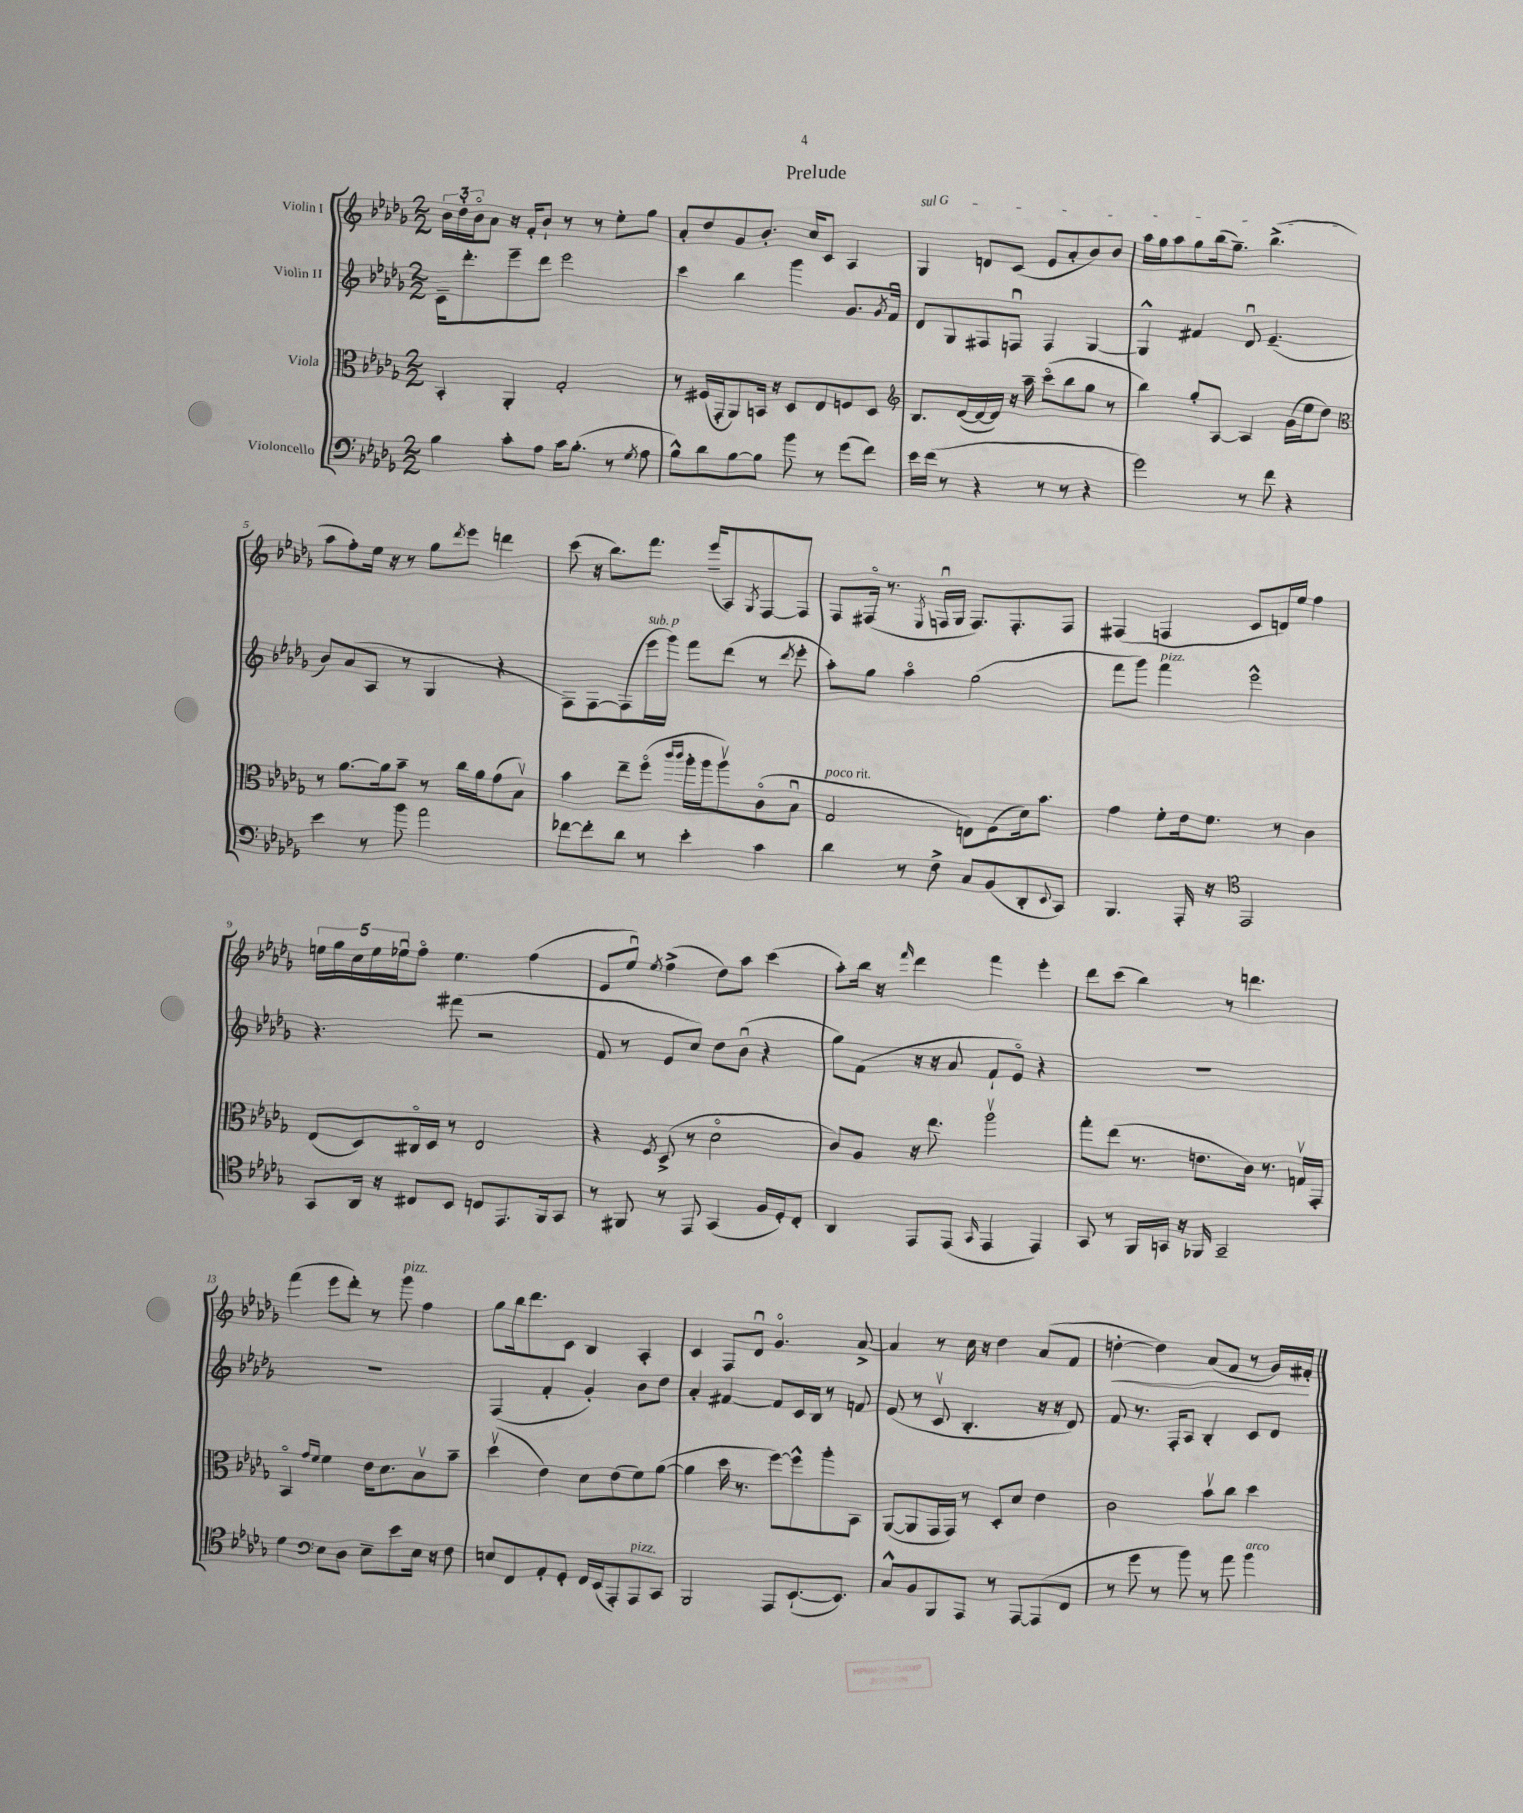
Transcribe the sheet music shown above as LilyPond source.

\header { title = "Prelude" }
<<
\new StaffGroup <<
\new Staff = "s0" \with { instrumentName = "Violin I" } {
    \clef treble \key des \major \numericTimeSignature \time 2/2
    \tuplet 3/2 { bes'16 des''16-. bes'16\flageolet } aes'8 r16 f'16-. bes'8-! r8 r8 ees''8-. ges''8 |
    aes'8-. des''8 ges'8 bes'8.-. c''16 c'8 aes4 |
    \once \override TextSpanner.bound-details.left.text = \markup { \italic "sul G" } ges4\startTextSpan d'8 c'8( ees'8 aes'8-. bes'8) bes'8 |
    aes''16 ges''16 aes''8 ges''8 bes''16( ges''8.--) bes''4.->\stopTextSpan( |
    aes''8 f''8-.) ees''16 r16 r8 ges''8 \acciaccatura { des'''8 } ees'''8 d'''4 |
    c'''8( r16 bes''8.) f'''8. ees'''16--( aes8) \acciaccatura { ges8 } f8~ f8 |
    f8 fis16\flageolet( r8. \acciaccatura { ees8 } f16\downbow ges16 f8.) f8.-. f8 |
    fis4( f4 c'8 d'16) ees''16 f''4 |
    \tuplet 5/4 { e''16 ges''16 c''16 e''16 ees''16\downbow } f''8\flageolet ees''4. f''4( |
    ees'8 ees''8\downbow) \acciaccatura { ees''8 } f''4->( des''8) aes''8 c'''4( |
    aes''8-.) bes''16 r16 \grace { f'''16 } des'''4 f'''4 ees'''4-. |
    des'''8 c'''8( bes''4) r8 d'''4. |
    f'''4( ees'''8 des'''8-.) r8 ges'''8^\markup { \italic "pizz." } f''4 |
    ges''8 bes''16 des'''8. c'8 bes4 aes4-. |
    c'4 f8 des'8\downbow ges'4.\flageolet aes'8~-> |
    aes'4 r8 c''16 r16 des''4 aes'8( f'8 |
    d''4~-.\< d''4) aes'8( f'8 r8 ges'16) fis'16-.\! \bar "|." |
}
\new Staff = "s1" \with { instrumentName = "Violin II" } {
    \clef treble \key des \major \numericTimeSignature \time 2/2
    c'16-- des'''8.-. ees'''8-- des'''8 ees'''2 |
    c'''4 bes''4 ges'''4 ges'8. \acciaccatura { ges'8 } f'16\downbow |
    des'8 ges8 fis8 f8\downbow f4 ges4~ |
    ges4-^ fis'4 des'8\downbow ees'4.--( |
    bes'8) aes'8( aes8 r8 ges4 r4 |
    f8) f8~ f8( ees'''16^\markup { \italic "sub. p" } ges'''16) f'''8 des'''8( r8 \acciaccatura { des'''8 } ees'''8-. |
    aes''8-.) ges''8 aes''4\flageolet ges''2( |
    f'''8 ges'''8) f'''4^\markup { \italic "pizz." } ees'''2-^ |
    r4. fis'''8( r2 |
    f'8 r8 ees'8 c''8) des''8 bes'8\downbow( r4 |
    ges''8) f'8( r16 r16 aes'8 f'8-! ees'8\flageolet) r4 |
    R1 |
    R1 |
    f4( f'4-. ges'4-.) bes'8 des''8 |
    aes'4-. fis'4~ fis'8 c'16 bes16 r8 f'8 |
    ees'8( r8 c'8\upbow bes4.-. r16 r16 des'8) |
    f'8 r8. f16-. aes8 bes4-. c'8 des'8 \bar "|." |
}
\new Staff = "s2" \with { instrumentName = "Viola" } {
    \clef alto \key des \major \numericTimeSignature \time 2/2
    bes,4-. aes,4-. ges2-. |
    r8 fis16( ges,16-. aes,8) b,16 r16 des8 ees8 f8 des8 |
    \clef treble bes8. des'16~( des'16~ des'16) r16 aes''16-- c'''8\flageolet( bes''8 ges''8 r8 |
    bes''4) ges''8-. aes8~ aes4 ges'16( ees''16 des''8) |
    \clef alto r8 aes'8.~ aes'16 bes'8-- r8 c''16 aes'16 ges'8( bes8\upbow) |
    bes'4 ees''8-- f''8\flageolet( \grace { c'''16 c'''16 } aes''16-. aes''16 aes''8\upbow) c'8\flageolet( bes8\downbow |
    ges2^\markup { \italic "poco rit." } e8) f8( des'16) bes'8. |
    ges'4 f'8-. ees'16 f'8. r8 c'4 |
    ees8( des8) cis16\flageolet des16 r8 ees2 |
    r4 \acciaccatura { f8 } des8->( r8 des'2\flageolet |
    c'8) aes8 r16 ees''8. aes''2\upbow |
    ges''8-. ees''8( r8. e'8. c'16) r8. g16\upbow ges,16-. |
    bes,4\flageolet \grace { ges'16 f'16 } f'4 ees'16 des'8. bes8\upbow bes'8-- |
    des''4\upbow( ees'4) des'8 ees'8( f'8) aes'8~( |
    aes'4 des''16 r8. f''8~) f''8-^ aes''8-. bes,8 |
    aes,8~( aes,8 ges,16 ges,16) r8 des8-. des'8 ees'4 |
    c'2 bes'8\upbow c''8 des''4 \bar "|." |
}
\new Staff = "s3" \with { instrumentName = "Violoncello" } {
    \clef bass \key des \major \numericTimeSignature \time 2/2
    bes4 c'8-. aes8 c'16 bes8.-.( r8 \acciaccatura { ges8 } aes8 |
    bes8-^) des'8 bes8~ bes8 bes'8 r8 ges'8( f'8) |
    ees'16 f'16( r8 r4 r8 r8 r4 |
    ges'2) r8 f'8 r4 |
    ees'4 r8 bes'8 aes'2 |
    fes'8~ fes'8-. des'8 r8 ees'4-. c'4 |
    des'4 r8 f8-> c8 bes,8( des,8-. \appoggiatura { ees,8 } c,8) |
    bes,,4. aes,,16-. r16 \clef tenor ees,2 |
    ges,8 aes,16 r16 cis8 bes,8 c8 ees,8. f,16 ges,8 |
    r8 fis,8 r8 ees,8 ges,4( f16 des16-.) c8-. |
    aes,4 ees,8 ees,8( \grace { ges,16 } ees,4 ees,4) |
    ges,8 r8 f,16 g,16 r16 fes,16 g,2-- |
    des'4 \clef bass ees8 des8 ees8-- ees'8 ees16 r16 f8 |
    e8 f,8 aes,8-. ges,8-. f,16 ees,16( aes,,8-.) aes,,8^\markup { \italic "pizz." } c,8 |
    bes,,2 aes,,8 ees,8.~-!( ees,8.) |
    c8-^ bes,8 bes,,8 aes,,8 r8 aes,,8~ aes,,8( f,8 |
    r8 ges'8 r8 bes'8) r8 aes'8 bes'4^\markup { \italic "arco" } \bar "|." |
}
>>
>>
